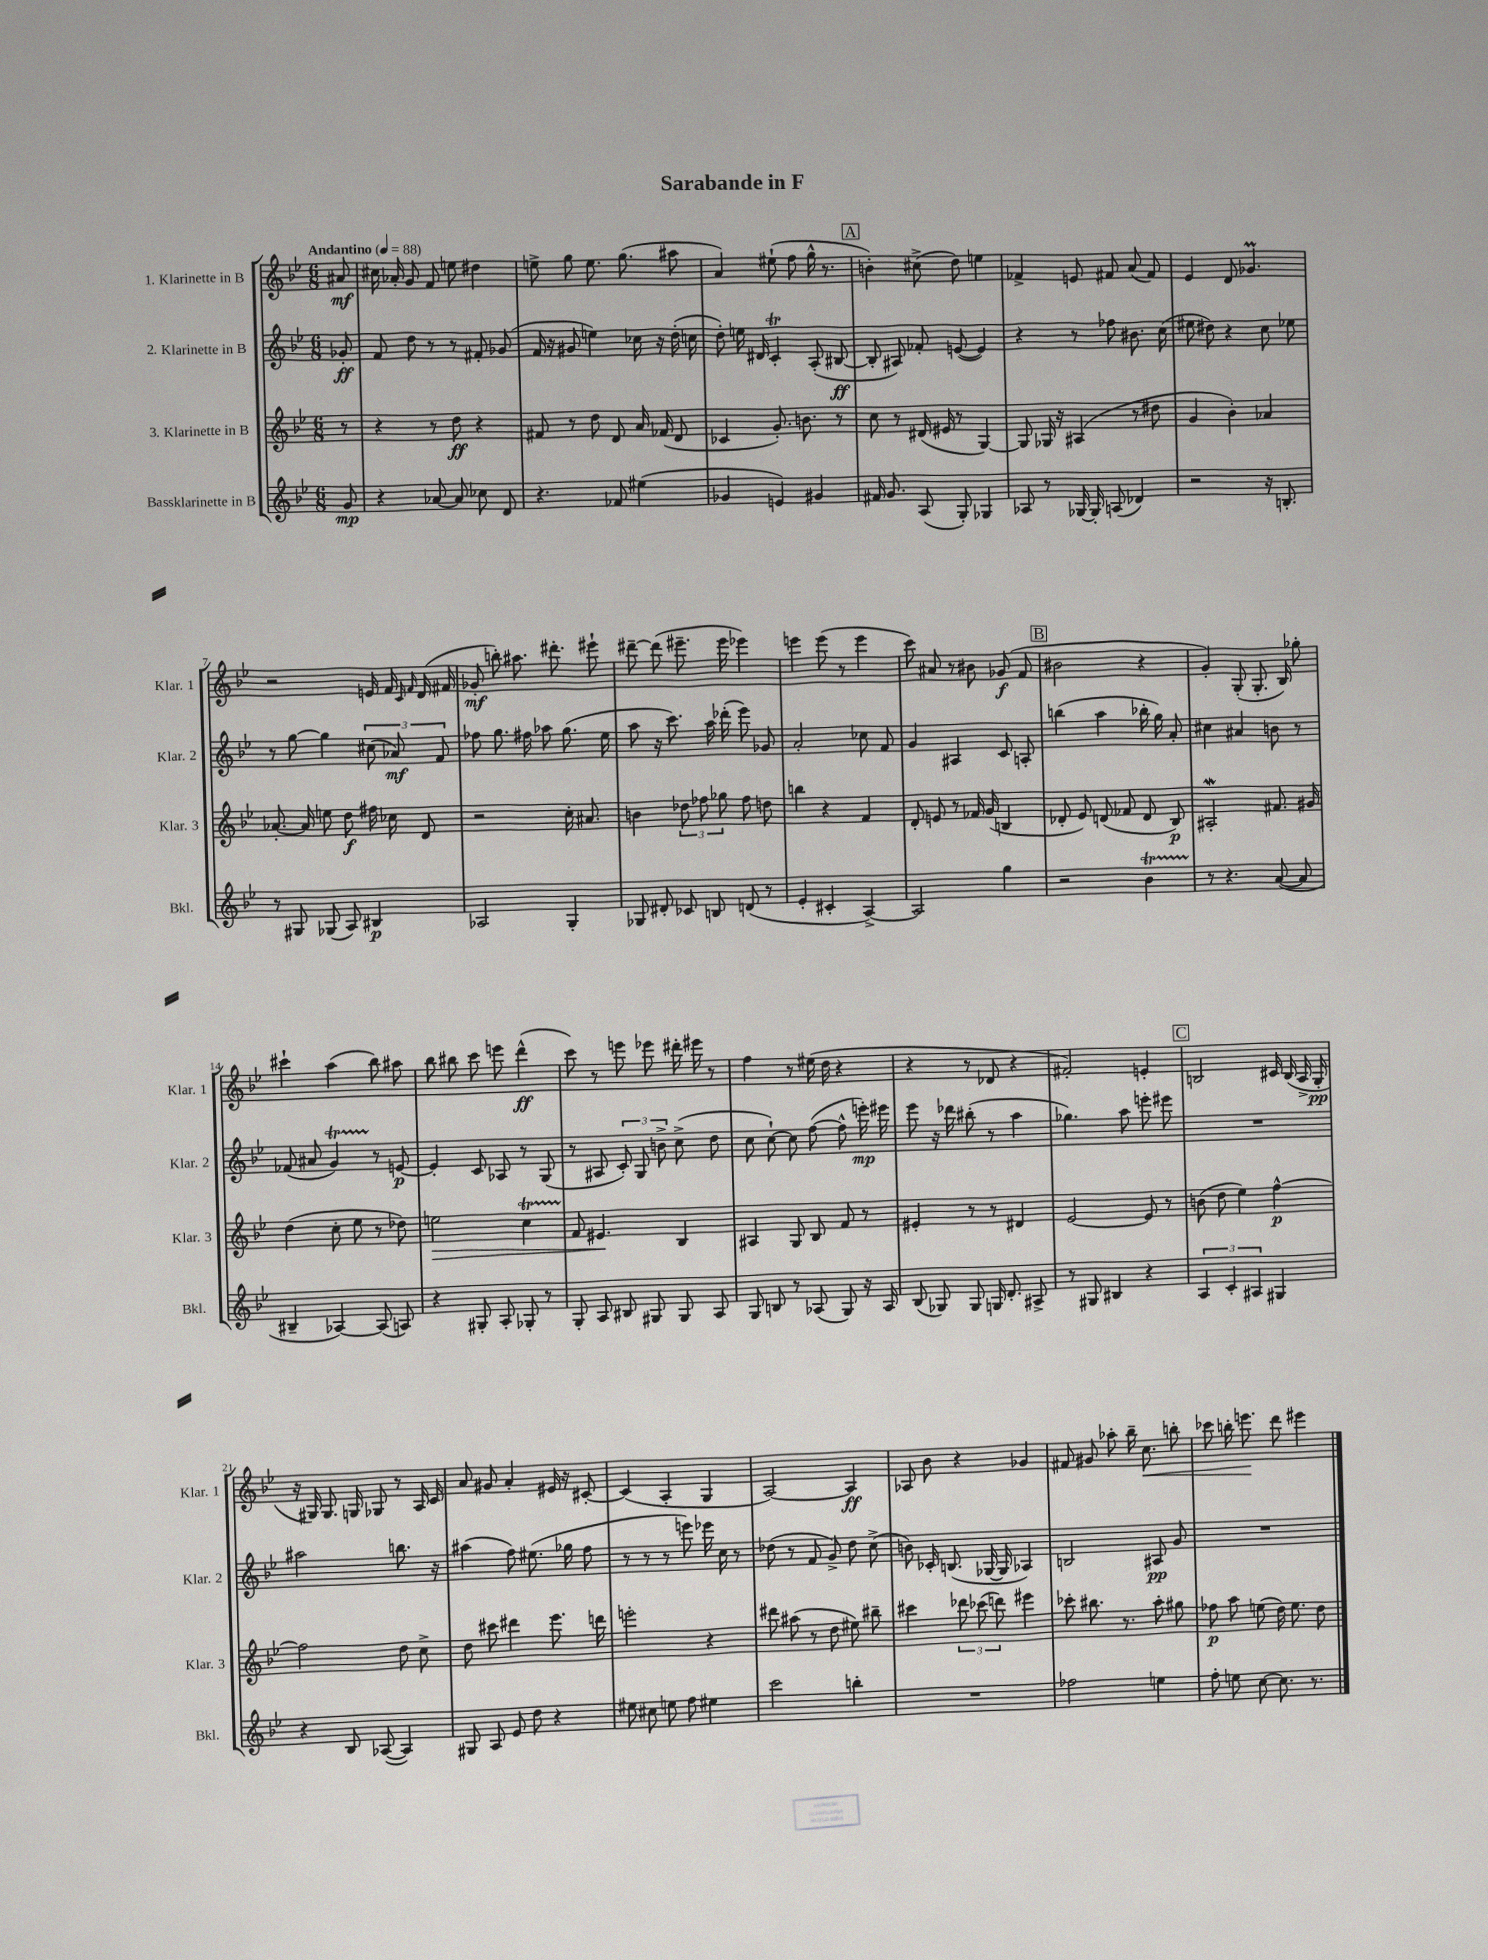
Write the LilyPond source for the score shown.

\header { title = "Sarabande in F" }
<<
\new StaffGroup <<
\new Staff = "s0" \with { instrumentName = "1. Klarinette in B" shortInstrumentName = "Klar. 1" } {
    \clef treble \key bes \major \numericTimeSignature \time 6/8 \partial 8 \tempo "Andantino" 4 = 88
    \autoBeamOff ais'8\mf |
    cis''16 aes'16-. g'8 f'8 e''8 dis''4 |
    e''8-> g''8 e''8. g''8.( ais''8 |
    a'4) eis''8-!( f''8 g''16-^ r8. |
    \mark \markup { \box "A" } b'4-.) cis''8->( d''8) e''4 |
    fes'4-> e'8 fis'8 a'8( fis'8) |
    ees'4 d'8 ges'4.\prall |
    r2 e'16 f'16 \grace { c'16 f'16 } d'16( fis'16 |
    ges'8-.\mf b''8-.) ais''8. dis'''8.-. eis'''8-! |
    dis'''8~-- dis'''8( eis'''8.-- eis'''16 ees'''4) |
    e'''4 e'''8( r8 e'''4 |
    c'''8) ais'8 r8 bis'8 ges'8\f( f'8 |
    \mark \markup { \box "B" } bis'2 r4 |
    g'4-.) g8-.( g8.-. bes16) ges''8-. |
    cis'''4-! a''4( bes''8) ais''8 |
    bes''8 bis''8 c'''8 e'''8 d'''4-^\ff( |
    c'''8) r8 e'''8 ees'''8 dis'''16-. eis'''16 r8 |
    f''4 r8 eis''16( d''16 r4 |
    r4 r8 des'8 r4 |
    fis'2-.) e'4-. |
    \mark \markup { \box "C" } b2 cis'16 b16( a16-> g16-.\pp |
    r16 gis16) gis8. g16 ges8 r8 a16 c'16 |
    a'8 gis'8 a'4-. eis'16 r16 cis'8~-. |
    cis'4( a4-. g4 |
    a2~) a4\ff |
    aes8 bes'8 r4 ges'4 |
    fis'8 gis'8 aes''8-. bes''16-- c''8.\< b''8-. |
    ces'''8 b''16-. e'''8.\! d'''8 eis'''4 \bar "|." |
}
\new Staff = "s1" \with { instrumentName = "2. Klarinette in B" shortInstrumentName = "Klar. 2" } {
    \clef treble \key bes \major \numericTimeSignature \time 6/8 \partial 8
    \autoBeamOff ges'8-.\ff |
    f'8 d''8 r8 r8 fis'8-. ges'8( |
    f'16 r16 gis'8 e''4) ces''16 r16 d''16-.( c''16 |
    d''8-.) e''16 dis'16 c'4-.\trill a8-.( bis8~\ff |
    \mark \markup { \box "A" } bis8-. ais8) fes'8-. e'8~( e'4) |
    r4 r8 fes''8 bis'8. c''16( |
    eis''8 dis''8) r4 c''8 ees''8 |
    r8 g''8~ g''4 \tuplet 3/2 { cis''8( aes'8\mf) f'8 } |
    fes''8 g''8. fis''16 aes''8 g''8.( ees''16 |
    a''8 r16 c'''8.) a''16 des'''16-.( ees'''8) ges'8 |
    a'2-. ces''8 f'8 |
    g'4 ais4 c'8 a8-. |
    \mark \markup { \box "B" } b''4( a''4 bes''16-. g''16) a'8-. |
    cis''4 ais'4 b'8 r8 |
    fes'8( ais'8 g'4\startTrillSpan) r8\stopTrillSpan e'8~\p |
    e'4-. c'8 aes8 r8 g8( |
    r8 ais8 \tuplet 3/2 { c'8-.) g8 b'8-> } c''8->( d''8 |
    c''8 c''8~-!) c''8 f''8~( f''8-^ e'''16-.\mp) eis'''16 |
    ees'''8 r16 des'''16 bis''8-.( r8 a''4 |
    ges''4.) a''8 e'''8-. eis'''8 |
    \mark \markup { \box "C" } R2. |
    ais''2 b''8. r16 |
    ais''4( f''8) eis''8.( ges''16 f''8 |
    r8 r8 r8 e'''8) ees'''16 c''16 r8 |
    des''8( r8 f'8 g'8->) des''8 c''8->( |
    b'8) ces'16-. b8.( ges16~ ges16 aes4) |
    b2 ais8\pp g'8 |
    R2. \bar "|." |
}
\new Staff = "s2" \with { instrumentName = "3. Klarinette in B" shortInstrumentName = "Klar. 3" } {
    \clef treble \key bes \major \numericTimeSignature \time 6/8 \partial 8
    \autoBeamOff r8 |
    r4 r8 d''8\ff r4 |
    fis'8 r8 d''8 d'8 a'16 fes'16( d'8 |
    ces'4 g'8.-.) b'8. r8 |
    \mark \markup { \box "A" } c''8 r8 dis'16( eis'16 r8 g4~) |
    g8 ges16 r16 ais4( r8 dis''8 |
    g'4 bes'4-.) aes'4 |
    aes'8.~-. aes'16 e''8 d''8\f fis''16 ces''16 d'8 |
    r2 c''16-. ais'8. |
    b'4 \tuplet 3/2 { des''8 fes''8 ges''8 } fes''8 d''8 |
    b''4 r4 f'4 |
    d'8-. e'8 r8 fes'16 g'16( b4 |
    \mark \markup { \box "B" } des'8-. ees'8) d'8( fes'8 d'8 bes8\p) |
    ais2-.\mordent fis'8. gis'16 |
    d''4( c''8-. ees''8 r8 des''8) |
    e''2\> c''4\startTrillSpan |
    f'8\stopTrillSpan eis'4.\! bes4 |
    ais4 g8 bes8 f'8 r8 |
    eis'4-. r8 r8 dis'4 |
    ees'2~ ees'8 r8 |
    \mark \markup { \box "C" } b'8( d''8 ees''4) f''4~-^\p |
    f''2 d''8 c''8-> |
    d''8 cis'''8 dis'''4 ees'''8. d'''16 |
    e'''2-. r4 |
    dis'''8 ais''8( r8 d''8 eis''8) bis''8-- |
    cis'''4 \tuplet 3/2 { des'''8 ces'''8( d'''8) } eis'''4 |
    ces'''8-. bis''8. r8. a''8-. gis''8 |
    fes''8\p a''8 e''8( d''16) e''8. d''8 \bar "|." |
}
\new Staff = "s3" \with { instrumentName = "Bassklarinette in B" shortInstrumentName = "Bkl." } {
    \clef treble \key bes \major \numericTimeSignature \time 6/8 \partial 8
    \autoBeamOff g'8\mp |
    r4 aes'8~ aes'8 ces''8 d'8 |
    r4. fes'8 eis''4( |
    ges'4 e'4) gis'4 |
    \mark \markup { \box "A" } fis'16 g'8. a8( g8-.) ges4 |
    aes8 r8 ges16~ ges16-. a8( des'4) |
    r2 r16 b8.-. |
    r8 gis8 ges8( a8) bis4\p |
    aes2 g4-. |
    ges8 dis'8-. ces'8 b8 d'8( r8 |
    ees'4-. cis'4-. a4~->) |
    a2 g''4 |
    \mark \markup { \box "B" } r2 bes'4\startTrillSpan |
    r8\stopTrillSpan r4. a'8~( a'8 |
    bis4-- aes4~) aes8( a8) |
    r4 gis8-. a8-. ges8-. r8 |
    g8-. a8 bis8 gis8 gis8 a8 |
    g8 b8 r8 aes8( g8) r16 aes16 |
    bes8( ges8) ges8 g16 d'8.-. ais8-> |
    r8 gis8 bis4 r4 |
    \mark \markup { \box "C" } \tuplet 3/2 { a4 c'4-. ais4 } gis4 |
    r4 bes8 aes8~( aes4) |
    gis8 a8 ees'8 d''8 r4 |
    eis''8 cis''8 e''8 f''8 eis''4 |
    c'''2 b''4-. |
    R2. |
    fes''2 e''4 |
    f''8-. e''8 c''8~ c''8. r8. \bar "|." |
}
>>
>>
